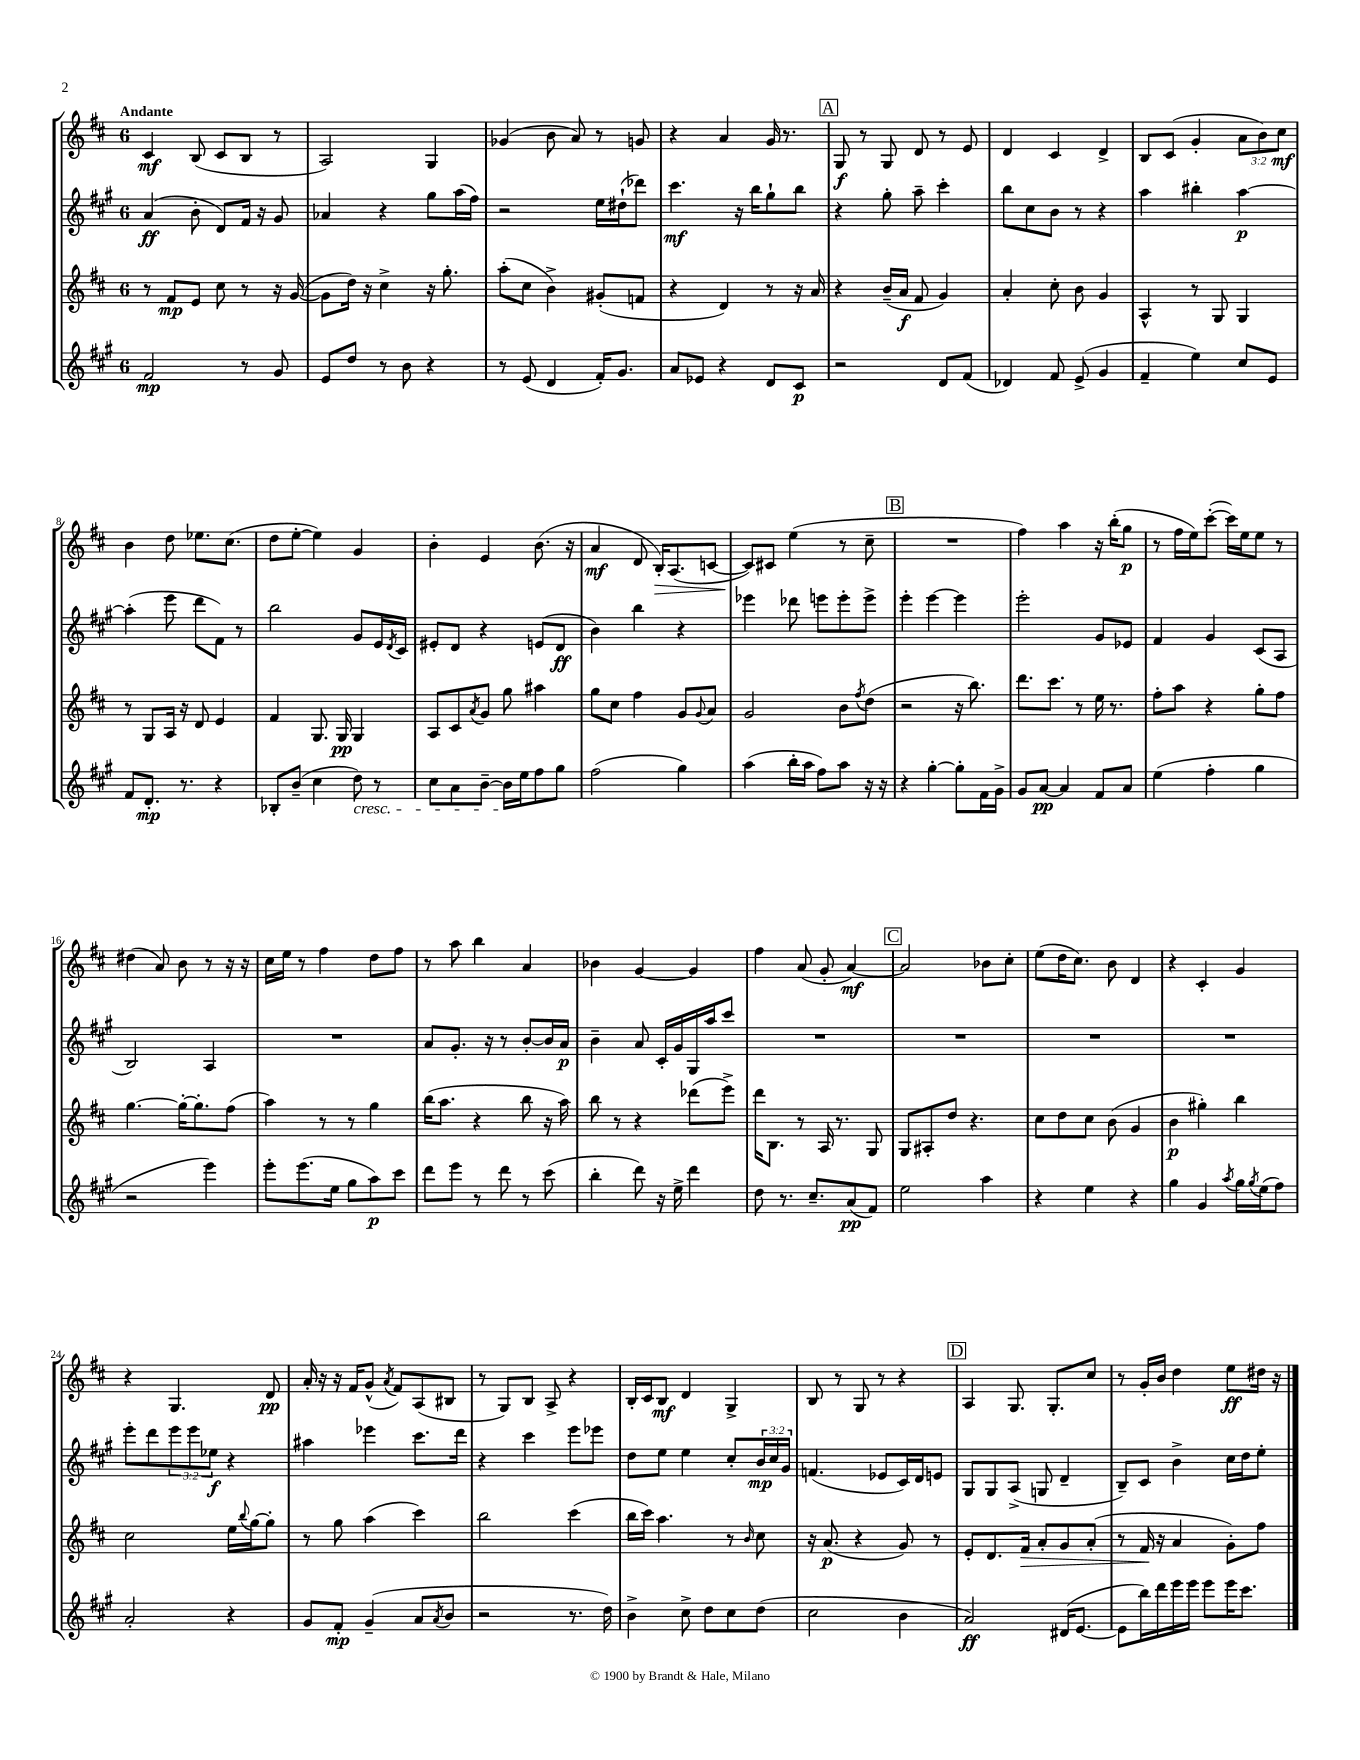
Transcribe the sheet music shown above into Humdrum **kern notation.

**kern	**dynam	**kern	**dynam	**kern	**dynam	**kern	**dynam
*part4	*part4	*part3	*part3	*part2	*part2	*part1	*part1
*staff4	*staff4	*staff3	*staff3	*staff2	*staff2	*staff1	*staff1
*clefG2	*	*clefG2	*	*clefG2	*	*clefG2	*
*k[f#c#g#]	*	*k[f#c#]	*	*k[f#c#g#]	*	*k[f#c#]	*
*M6/8	*	*M6/8	*	*M6/8	*	*M6/8	*
=1	=1	=1	=1	=1	=1	=1	=1
!	!	!	!	!	!	!LO:TX:a:B:t=Andante	!
2f#/	mp	8r	.	(4a/	ff	4c#/	mf
.	.	8f#/L	mp	.	.	.	.
.	.	8e/J	.	8b'\	.	(8B/	.
.	.	8cc#\	.	8d/L)	.	8c#/L	.
8r	.	8r	.	16f#/Jk	.	8B/J	.
.	.	.	.	16r	.	.	.
8g#/	.	16r	.	8g#/	.	8r	.
.	.	([16g/	.	.	.	.	.
=2	=2	=2	=2	=2	=2	=2	=2
8e/L	.	8g\L]	.	4a-X/	.	2A/)	.
8dd/J	.	16dd\Jk)	.	.	.	.	.
.	.	16r	.	.	.	.	.
8r	.	4cc#^\	.	4r	.	.	.
8b\	.	.	.	.	.	.	.
4r	.	16r	.	8gg#\L	.	4G/	.
.	.	8.gg'\	.	.	.	.	.
.	.	.	.	(16aa\L	.	.	.
.	.	.	.	16ff#\JJ)	.	.	.
=3	=3	=3	=3	=3	=3	=3	=3
8r	.	(8aa'\L	.	2r	.	(4g-X/	.
(8e/	.	8cc#\J	.	.	.	.	.
4d/	.	4b^\)	.	.	.	8b\	.
.	.	.	.	.	.	8a/)	.
16f#'/KL)	.	(8g#X'/L	.	16ee\LL	.	8r	.
8.g#/J	.	.	.	(16dd#X`\J	.	.	.
.	.	8fn/J	.	8ddd-X\J)	.	8gn/	.
=4	=4	=4	=4	=4	=4	=4	=4
8a/L	.	4r	.	4.ccc#\	mf	4r	.
8e-X/J	.	.	.	.	.	.	.
4r	.	4d/)	.	.	.	4a/	.
.	.	.	.	16r	.	.	.
.	.	.	.	16bb\KL	.	.	.
8d/L	.	8r	.	8gg#`\	.	16g/	.
.	.	.	.	.	.	8.r	.
8c#/J	p	16r	.	8bb\J	.	.	.
.	.	16a/	.	.	.	.	.
!!LO:REH:place=s1:t=A
=5	=5	=5	=5	=5	=5	=5	=5
2r	.	4r	.	4r	.	8G/	f
.	.	.	.	.	.	8r	.
.	.	(16b~/LL	.	8gg#'\	.	8G/	.
.	.	16a/JJ	f	.	.	.	.
.	.	8f#/	.	8aa~\	.	8d/	.
8d/L	.	4g/)	.	4ccc#'\	.	8r	.
(8f#/J	.	.	.	.	.	8e/	.
=6	=6	=6	=6	=6	=6	=6	=6
4d-X/)	.	4a'/	.	8bb\L	.	4d/	.
.	.	.	.	8cc#\	.	.	.
8f#/	.	8cc#'\	.	8b\J	.	4c#/	.
(8e^/	.	8b\	.	8r	.	.	.
4g#/	.	4g/	.	4r	.	4d^/	.
=7	=7	=7	=7	=7	=7	=7	=7
4f#~/	.	4A^^/	.	4aa\	.	8B/L	.
.	.	.	.	.	.	(8c#/J	.
4ee\)	.	8r	.	4bb#X'\	.	4g'/	.
.	.	8G/	.	.	.	.	.
8cc#/L	.	4G/	.	[4aa\	p	12a\L	.
.	.	.	.	.	.	12b\)	.
8e/J	.	.	.	.	.	.	.
.	.	.	.	.	.	12cc#\J	mf
!!LO:LB:g=z
=8	=8	=8	=8	=8	=8	=8	=8
8f#/L	.	8r	.	(4aa'\]	.	4b\	.
8.d'/J	mp	8G/L	.	.	.	.	.
.	.	16A/Jk	.	8eee\	.	8dd\	.
8.r	.	16r	.	.	.	.	.
.	.	8d/	.	8ddd\L	.	8.ee-X\L	.
4r	.	4e/	.	8f#\J)	.	.	.
.	.	.	.	.	.	(8.cc#\J	.
.	.	.	.	8r	.	.	.
=9	=9	=9	=9	=9	=9	=9	=9
8B-X'/L	.	4f#/	.	2bb\	.	8dd\L	.
(8b~/J	.	.	.	.	.	[8ee'\J	.
4cc#\	.	8.G/	.	.	.	4ee\])	.
.	.	16G/	pp	.	.	.	.
!LO:TX:b:i:t=cresc.	!	!	!	!	!	!	!
8dd\)	.	4G/	.	8g#/L	.	4g/	.
8r	.	.	.	16e/L	.	.	.
.	.	.	.	8qd/	.	.	.
.	.	.	.	16c#/JJ	.	.	.
=10	=10	=10	=10	=10	=10	=10	=10
8cc#\L	.	8A/L	.	8e#X'/L	.	4b'\	.
8a\	.	8c#/	.	8d/J	.	.	.
.	.	8qa/	.	.	.	.	.
[8b~\J	.	8g/J	.	4r	.	4e/	.
16b\LL]	.	8gg\	.	.	.	.	.
16ee\J	.	.	.	.	.	.	.
8ff#\	.	4aa#X\	.	(8en/L	.	(8.b\	.
8gg#\J	.	.	.	8d/J	ff	.	.
.	.	.	.	.	.	16r	.
=11	=11	=11	=11	=11	=11	=11	=11
(2ff#\	.	8gg\L	.	4b\)	.	4a/	mf
.	.	8cc#\J	.	.	.	.	.
.	.	4ff#\	.	4bb\	.	8d/	.
!	!	!	!	!	!	!	!LO:HP:b
.	.	.	.	.	.	16B'/KL)	>
.	.	.	.	.	.	(8.A/	.
4gg#\)	.	8g/L	.	4r	.	.	.
.	.	8qqg/	.	.	.	.	.
.	.	8a/J	.	.	.	[8cn/J	.
=12	=12	=12	=12	=12	=12	=12	=12
(4aa\	.	2g/	.	4eee-X\	.	8c/L])	.
.	.	.	.	.	.	8c#X/J	]
16bb'\LL	.	.	.	8ddd-X\	.	(4ee\	.
16aa\JJ	.	.	.	.	.	.	.
8ff#\L)	.	.	.	8eeen\L	.	.	.
8aa\J	.	8b\L	.	8eee'\	.	8r	.
.	.	8qff#/	.	.	.	.	.
16r	.	(8dd\J	.	8eee^\J	.	8cc#~\	.
16r	.	.	.	.	.	.	.
!!LO:REH:place=s1:t=B
=13	=13	=13	=13	=13	=13	=13	=13
4r	.	2r	.	4eee'\	.	2.r	.
[4gg#'\	.	.	.	[4eee\	.	.	.
8gg#'\L]	.	16r	.	4eee\]	.	.	.
.	.	8.bb\)	.	.	.	.	.
16f#\L	.	.	.	.	.	.	.
16g#^\JJ	.	.	.	.	.	.	.
=14	=14	=14	=14	=14	=14	=14	=14
8g#/L	.	8.ddd\L	.	2eee'\	.	4ff#\)	.
[8a/J	pp	.	.	.	.	.	.
.	.	8.ccc#\J	.	.	.	.	.
4a/]	.	.	.	.	.	4aa\	.
.	.	8r	.	.	.	.	.
8f#/L	.	16ee\	.	8g#/L	.	16r	.
.	.	8.r	.	.	.	(16bb'\KL	.
8a/J	.	.	.	8e-X/J	.	8gg\J	p
=15	=15	=15	=15	=15	=15	=15	=15
(4ee\	.	8ff#'\L	.	4f#/	.	8r	.
.	.	8aa\J	.	.	.	16ff#\LL	.
.	.	.	.	.	.	16ee\J)	.
4ff#'\	.	4r	.	4g#/	.	([8ccc#'\J	.
.	.	.	.	.	.	16ccc#\LL])	.
.	.	.	.	.	.	16ee\J	.
4gg#\	.	8gg'\L	.	(8c#/L	.	8ee\J	.
.	.	8ff#\J	.	8A/J	.	8r	.
!!LO:LB:g=z
=16	=16	=16	=16	=16	=16	=16	=16
2r	.	[4.gg\	.	2B/)	.	(4dd#X\	.
.	.	.	.	.	.	8a/)	.
.	.	16gg'\KL_	.	.	.	8b\	.
.	.	8.gg'\]	.	.	.	.	.
4eee\)	.	.	.	4A/	.	8r	.
.	.	(8ff#\J	.	.	.	16r	.
.	.	.	.	.	.	16r	.
=17	=17	=17	=17	=17	=17	=17	=17
8eee'\L	.	4aa\)	.	2.r	.	16cc#\LL	.
.	.	.	.	.	.	16ee\JJ	.
(8.eee\	.	.	.	.	.	8r	.
.	.	8r	.	.	.	4ff#\	.
16ee\Jk	.	.	.	.	.	.	.
8gg#\L	.	8r	.	.	.	.	.
8aa\)	p	4gg\	.	.	.	8dd\L	.
8ccc#\J	.	.	.	.	.	8ff#\J	.
=18	=18	=18	=18	=18	=18	=18	=18
8ddd\L	.	(16bb\KL	.	8a/L	.	8r	.
.	.	8.aa\J	.	.	.	.	.
8eee\J	.	.	.	8.g#'/J	.	8aa\	.
8r	.	4r	.	.	.	4bb\	.
.	.	.	.	16r	.	.	.
8ddd\	.	.	.	8r	.	.	.
8r	.	8bb\	.	[8b'/L	.	4a/	.
(8ccc#\	.	16r	.	16b/L]	.	.	.
.	.	16aa\)	.	16a/JJ	p	.	.
=19	=19	=19	=19	=19	=19	=19	=19
4bb'\	.	8bb\	.	4b~\	.	4b-X\	.
.	.	8r	.	.	.	.	.
8ddd\)	.	4r	.	8a/	.	[4g/	.
16r	.	.	.	16c#'/LL	.	.	.
16ee^\	.	.	.	16g#/	.	.	.
4ddd\	.	(8ddd-X\L	.	16G#/	.	4g/]	.
.	.	.	.	16aa/J	.	.	.
.	.	8eee^\J)	.	8ccc#/J	.	.	.
=20	=20	=20	=20	=20	=20	=20	=20
8dd\	.	16ddd\KL	.	2.r	.	4ff#\	.
.	.	8.B\J	.	.	.	.	.
8.r	.	.	.	.	.	.	.
.	.	8r	.	.	.	(8a/	.
8.cc#~/L	.	.	.	.	.	.	.
.	.	16A/	.	.	.	8g'/	.
.	.	8.r	.	.	.	.	.
(8a/	pp	.	.	.	.	[4a/)	mf
8f#/J)	.	8G/	.	.	.	.	.
!!LO:REH:place=s1:t=C
=21	=21	=21	=21	=21	=21	=21	=21
2ee\	.	8G/L	.	2.r	.	2a/]	.
.	.	8A#X'/	.	.	.	.	.
.	.	8dd/J	.	.	.	.	.
.	.	4.r	.	.	.	.	.
4aa\	.	.	.	.	.	8b-X\L	.
.	.	.	.	.	.	8cc#'\J	.
=22	=22	=22	=22	=22	=22	=22	=22
4r	.	8cc#\L	.	2.r	.	(8ee\L	.
.	.	8dd\	.	.	.	16dd\K	.
.	.	.	.	.	.	8.cc#\J)	.
4ee\	.	8cc#\J	.	.	.	.	.
.	.	(8b\	.	.	.	8b\	.
4r	.	4g/	.	.	.	4d/	.
=23	=23	=23	=23	=23	=23	=23	=23
4gg#\	.	4b\	p	2.r	.	4r	.
4g#/	.	4gg#X'\)	.	.	.	4c#'/	.
8qaa/	.	.	.	.	.	.	.
16gg#\LL	.	4bb\	.	.	.	4g/	.
8qgg#/	.	.	.	.	.	.	.
(16ee\J	.	.	.	.	.	.	.
8ff#\J)	.	.	.	.	.	.	.
!!LO:LB:g=z
=24	=24	=24	=24	=24	=24	=24	=24
2a'/	.	2cc#\	.	8eee'\L	.	4r	.
.	.	.	.	8ddd\	.	.	.
.	.	.	.	12eee\	.	4.G/	.
.	.	.	.	12eee\	.	.	.
.	.	.	.	12ee-X\J	f	.	.
4r	.	16ee\LL	.	4r	.	.	.
.	.	8qqbb/	.	.	.	.	.
.	.	[16gg\J	.	.	.	.	.
.	.	8gg'\J]	.	.	.	8d/	pp
=25	=25	=25	=25	=25	=25	=25	=25
8g#/L	.	8r	.	4aa#X\	.	16a'/	.
.	.	.	.	.	.	16r	.
8f#'/J	mp	8gg\	.	.	.	16r	.
.	.	.	.	.	.	16f#/KL	.
(4g#~/	.	(4aa\	.	4eee-X\	.	(8g^^/J	.
.	.	.	.	.	.	8qa/	.
.	.	.	.	.	.	8f#/L)	.
8a/L	.	4ccc#\)	.	8.ccc#\L	.	(8A/	.
8qa/	.	.	.	.	.	.	.
8b/J	.	.	.	.	.	8B#X/J	.
.	.	.	.	16ddd\Jk	.	.	.
=26	=26	=26	=26	=26	=26	=26	=26
2r	.	2bb\	.	4r	.	8r	.
.	.	.	.	.	.	8G/L)	.
.	.	.	.	4ccc#\	.	8B/J	.
.	.	.	.	.	.	8A^/	.
8.r	.	(4ccc#\	.	8eee\L	.	4r	.
.	.	.	.	8eee-X\J	.	.	.
16dd\)	.	.	.	.	.	.	.
=27	=27	=27	=27	=27	=27	=27	=27
4b^\	.	16bb\LL	.	8dd\L	.	16B'/LL	.
.	.	16ccc#\JJ)	.	.	.	16c#/J	.
.	.	4.aa\	.	8ee\J	.	8B/J	mf
8cc#^\	.	.	.	4ee\	.	4d/	.
8dd\L	.	.	.	.	.	.	.
8cc#\	.	8r	.	8cc#'/L	.	4G^/	.
.	.	16qqb/	.	.	.	.	.
(8dd\J	.	8cc#\	.	24b/L	mp	.	.
.	.	.	.	24cc#/	.	.	.
.	.	.	.	24g#/JJ	.	.	.
=28	=28	=28	=28	=28	=28	=28	=28
2cc#\	.	16r	.	(4.fn/	.	8B/	.
.	.	(8.a/	p	.	.	.	.
.	.	.	.	.	.	8r	.
.	.	4r	.	.	.	8G/	.
.	.	.	.	8e-X/L	.	8r	.
4b\	.	8g/)	.	16c#/L)	.	4r	.
.	.	.	.	16d/J	.	.	.
.	.	8r	.	8en/J	.	.	.
!!LO:REH:place=s1:t=D
=29	=29	=29	=29	=29	=29	=29	=29
2a/)	ff	8e'/L	.	8G#/L	.	4A/	.
.	.	8.d/	.	8G#/	.	.	.
.	.	.	.	(8A^/J	.	8.G/	.
!	!	!	!LO:HP:b	!	!	!	!
.	.	16f#/Jk	>	.	.	.	.
.	.	8a'/L	.	8Gn/	.	.	.
.	.	.	.	.	.	8.G'/L	.
(16d#X/KL	.	8g/	.	4d~/	.	.	.
[8.e/J	.	.	.	.	.	.	.
.	.	(8a'/J	.	.	.	8cc#/J	.
=30	=30	=30	=30	=30	=30	=30	=30
8e\L]	.	8r	.	8B~/L)	.	8r	.
16bb\L)	.	16f#/	.	8c#/J	.	16g'/LL	.
16ddd\	.	16r	]	.	.	16b/JJ	.
16eee\	.	4a/	.	4b^\	.	4dd\	.
16eee\JJ	.	.	.	.	.	.	.
8eee\L	.	.	.	.	.	.	.
16eee\K	.	8g'\L)	.	16cc#\LL	.	8ee\L	ff
8.ccc#\J	.	.	.	16dd\J	.	.	.
.	.	8ff#\J	.	8ee'\J	.	16dd#X\Jk	.
.	.	.	.	.	.	16r	.
==	==	==	==	==	==	==	==
*-	*-	*-	*-	*-	*-	*-	*-
